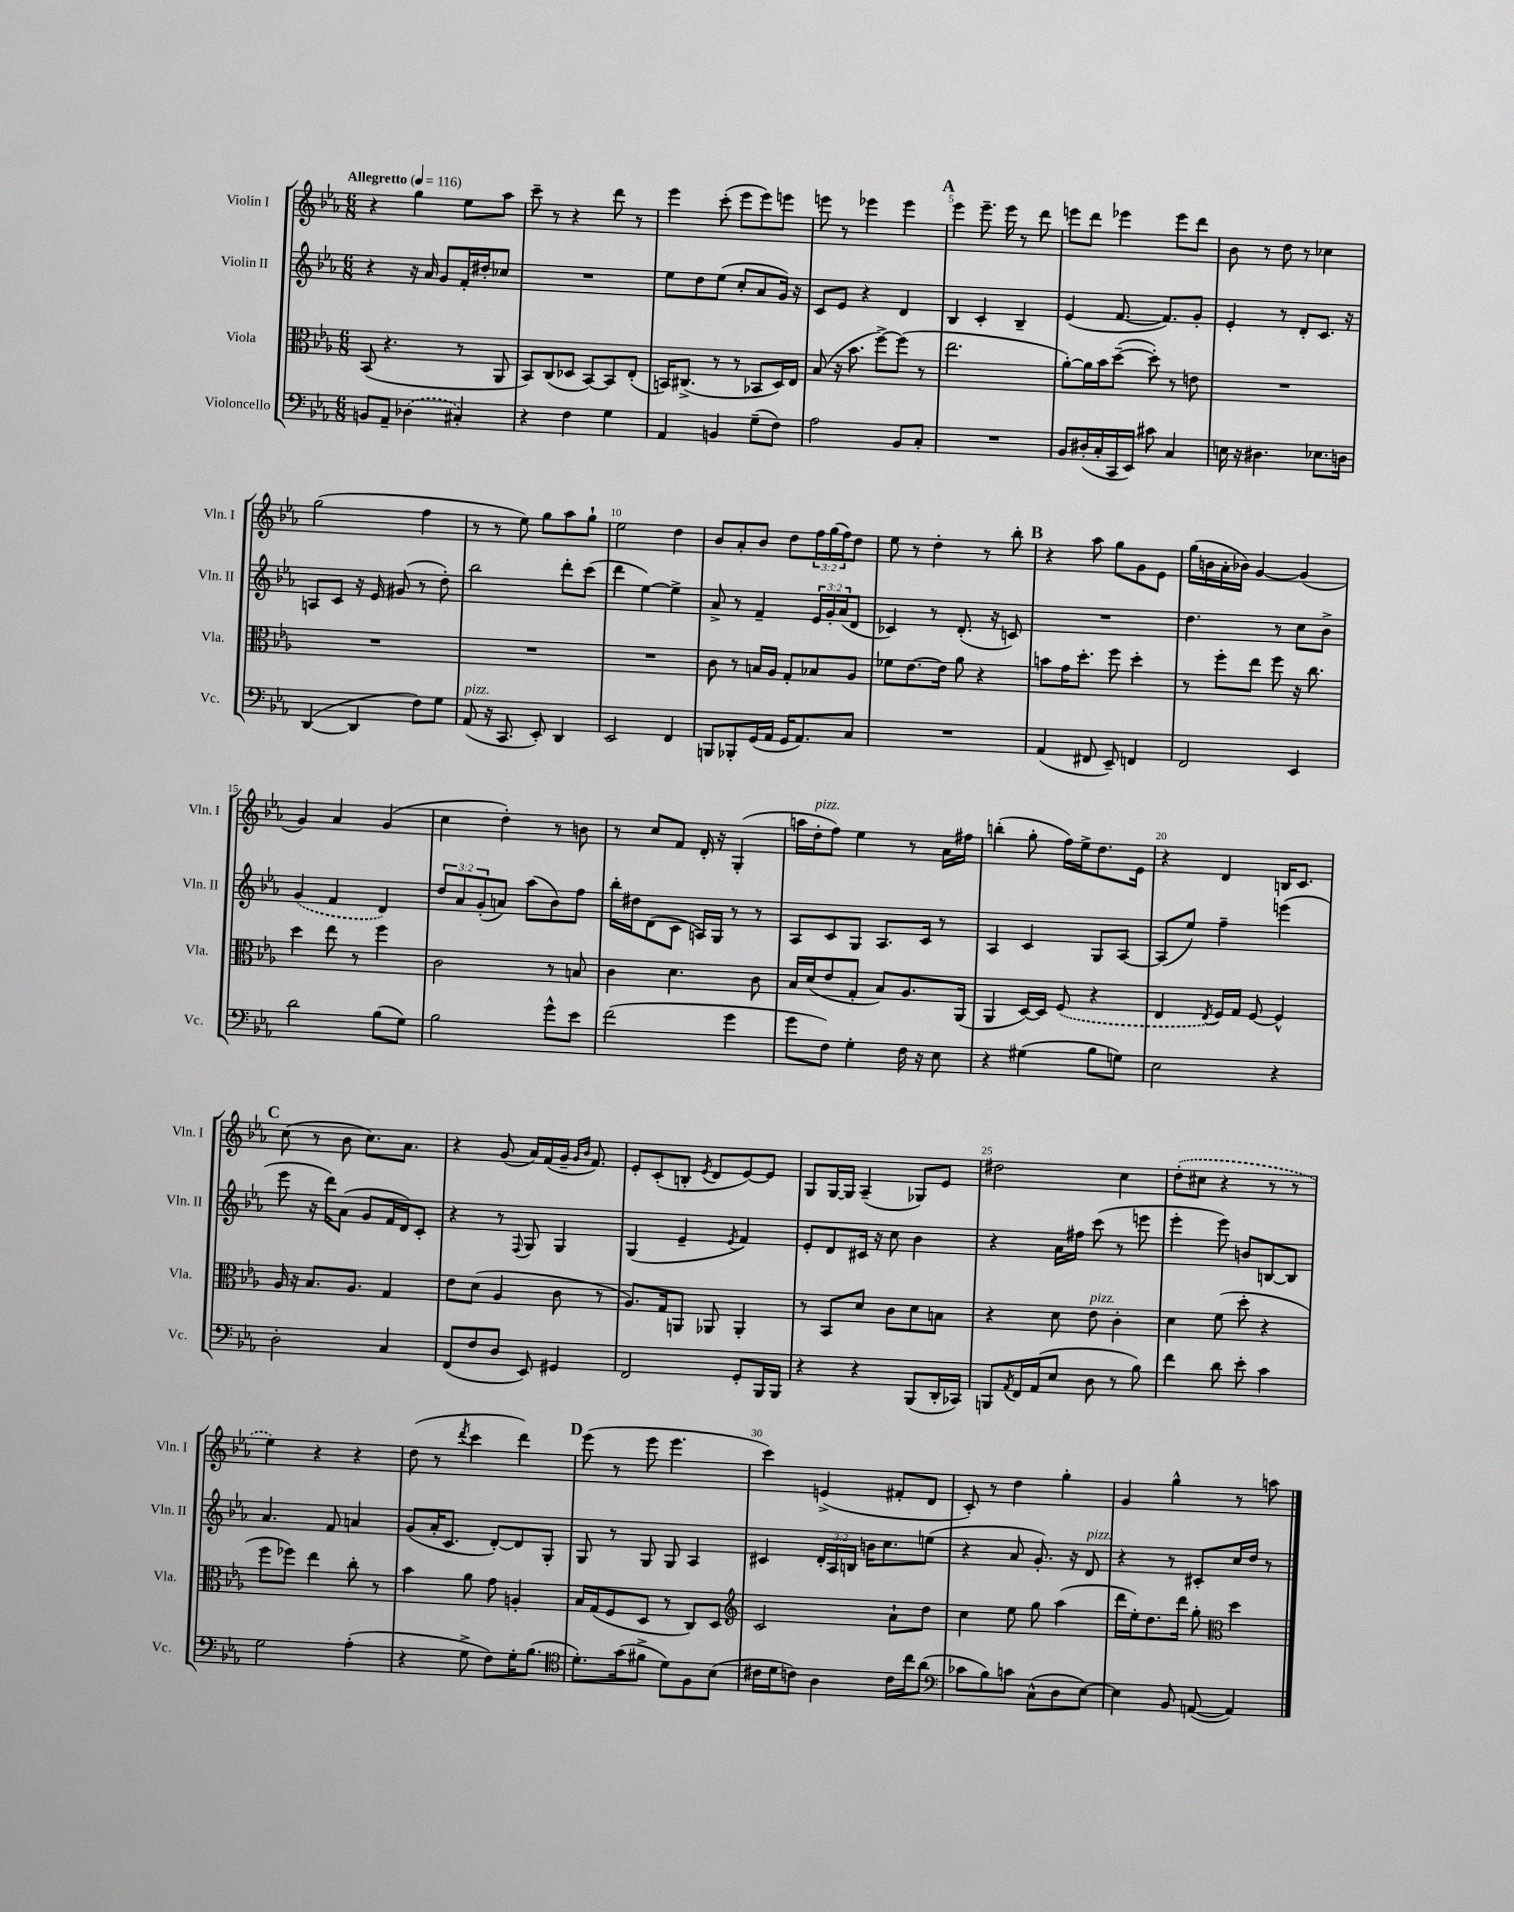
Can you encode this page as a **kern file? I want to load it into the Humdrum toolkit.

**kern	**kern	**kern	**kern
*staff4	*staff3	*staff2	*staff1
*clefF4	*clefC3	*clefG2	*clefG2
*k[b-e-a-]	*k[b-e-a-]	*k[b-e-a-]	*k[b-e-a-]
*M6/8	*M6/8	*M6/8	*M6/8
*MM116	*MM116	*MM116	*MM116
8BB	(8BB-	4r	4r
8AA-~	4.r	.	.
(4D-	.	16r	4gg
.	.	16a-	.
.	.	8g	.
4C#')	8r	16f'	8ee-
.	.	16dd#'	.
.	8AA-	8cc-	8aa-
=	=	=	=
4r	8BB-)	2.r	8ccc~
.	(8C	.	8r
4F	8D-	.	4r
.	[8BB-)	.	.
4G	8BB-]	.	8ddd
.	(8E-'	.	8r
=	=	=	=
4AA-	16BB)	8ee-	4eee-
.	(8.C#^	.	.
.	.	8dd	.
4BB	8r	(8ee-	(8ccc'
.	8r	8cc'	8eee-
(8G~	8BB-	8a-	8eee-)
8F)	16D)	16g)	8eee
.	16E-	16r	.
=	=	=	=
2A-	(8B-	8c	8eee
.	16r	8e-	8r
.	8.b-	.	.
.	.	4r	4eee-
.	[8ff^)	.	.
8BB-	(8ff]	4d	4eee-
8C'	8r	.	.
=	=	=	=
2.r	2.ee-	4B-	4eee-
.	.	4c'	8.eee-~
.	.	.	16eee-
.	.	4B-~	8r
.	.	.	8ddd
=	=	=	=
8BB-	[8a-')	(4e-	8eee
(16D#'	16a-]	.	8ddd
16C'	16b-	.	.
16CC	([8dd~	[8.f	4eee-
16EE-)	.	.	.
8c#	8dd'])	.	.
.	.	8.f])	.
4C	8r	.	8eee-
.	8e	8g'	8ddd
=	=	=	=
16E	2.r	4e-'	8b-
16r	.	.	.
4.D#	.	.	8r
.	.	8r	8dd
.	.	8d'	8r
8.E-	.	8.c	4cc-
16D	.	16r	.
=	=	=	=
([4DD	2.r	8A	(2gg
.	.	8c	.
4DD]	.	16r	.
.	.	16e-	.
.	.	(8g#	.
8F)	.	8r	4ff
8G	.	8dd')	.
=	=	=	=
(8AA-	2.r	2bb-	8r
16r	.	.	8r
8.CC	.	.	.
.	.	.	8ee-)
8EE-')	.	.	8gg
4DD	.	8ddd'	8aa-
.	.	(8ccc	8gg`
=	=	=	=
2EE-	2.r	4ddd	2ee-
.	.	[4ee-)	.
4FF	.	4ee-^]	4dd
=	=	=	=
8BBB	8c	8a-^	8b-
8BBB-'	8r	8r	8a-'
(16GG	16B	4f~	8b-
16AA-	16A-	.	.
16GG	8G'	.	8dd
8.AA-)	.	.	.
.	8B-	24e-	24ff
.	.	24g'	(24gg
.	.	(24a-	24ff)
8C	8A-	8d	8dd
=	=	=	=
2.r	8f-	4c-)	8ee-
.	[8.e-	.	8r
.	.	8r	4dd'
.	16e-]	.	.
.	8a-	(8.d'	.
.	4r	.	8r
.	.	16r	.
.	.	8c)	8bb-'
=	=	=	=
(4AA-	8b	2.r	4r
.	16g	.	.
.	8.dd'	.	.
8FF#	.	.	8aa-
8EE-~)	8ff	.	8gg
4FF	4dd'	.	8g
.	.	.	8e-
=	=	=	=
2FF	8r	4.dd	(16gg
.	.	.	16b
.	8ff'	.	16a-'
.	.	.	16b-)
.	8ee-	.	[4g
.	8ff	8r	.
4EE-	16r	8cc	(4g]
.	8.cc	.	.
.	.	8b-^	.
=	=	=	=
2d	4dd	(4g	4g)
.	8ee-	4f	4a-
.	8r	.	.
(8B-	4ff	4d)	(4g
8G)	.	.	.
=	=	=	=
2B-	2c	12dd	4cc
.	.	12a-	.
.	.	(12g'	.
.	.	8a)	4dd')
.	.	(8aa-	.
8g^^	8r	8b-)	8r
8e-	8B	8ff	8b
=	=	=	=
(2f	4c	16bb-'	8r
.	.	16dd#	.
.	.	(8d	8cc
.	4.d	8c	8f
.	.	16A)	16d'
.	.	16G	16r
4g	.	8r	(4G'
.	8c	8r	.
=	=	=	=
8g	16B-	8A-	16aa
.	(16d	.	16dd'
8F)	8e-	8c	8ff)
4G'	8G'	8G	4ee-
.	8B-)	8.A-	.
16F	8.A-	.	8r
16r	.	16c	.
8E-	.	8r	16a-
.	(16AA-	.	16ff#
=	=	=	=
4r	4AA-	4A-	(4bb'
(4G#	[16D)	4c	8gg'
.	16D]	.	.
.	(8F	.	16ff)
.	.	.	16ee-^
8B-	4r	8G	8.dd
8G)	.	[8A-	.
.	.	.	16e-
=	=	=	=
2E-	4E-	(8A-]	4r
.	.	8ee-)	.
.	8qE-	.	.
.	16F)	4ff~	4d
.	16G	.	.
.	[8F	.	.
4r	4F^^]	(4eee	16B
.	.	.	8.c
=	=	=	=
2D'	16A-	8eee-	(8cc
.	16r	.	.
.	8.B-	16r	8r
.	.	16ddd)	.
.	.	(8a-	8b-
.	8.A-	.	.
.	.	8g	8.cc)
4C	4G	16f	.
.	.	16d)	8.a-
.	.	8c'	.
=	=	=	=
(8FF	8e-	4r	4r
8F	(8d	.	.
8D	4A-	8r	(8g
.	.	8qqF	.
8EE-)	.	8G	16a-)
.	.	.	(16f
4GG#	8c	4G	16g~
.	.	.	16qqg
.	.	.	16qqb-
.	.	.	8.f)
.	8r	.	.
=	=	=	=
2FF	8.A-)	(4G	8e-'
.	.	.	(8c'
.	16G	.	.
.	8AA	4e-~	8B'
.	.	.	8qe-
.	8AA-	.	8d
.	.	8qe-	.
8GG'	4AA-'	4f)	[8e-)
16BBB-	.	.	8e-]
16BBB-	.	.	.
=	=	=	=
4r	8r	8e-'	8G
.	8BB-	8d	[16G
.	.	.	16G]
4r	8d	16c#	(4A-~
.	.	16r	.
.	8c	8cc	.
(8BBB-	8d	4b-	8G-)
16DD'	8B	.	8e-
16CC-)	.	.	.
=	=	=	=
8BBB	4r	4r	2dd#
8qAA-	.	.	.
16FF	.	.	.
(16AA-	.	.	.
8E-	8d	16a-	.
.	.	16ff#	.
8D	8e-	(8ccc	.
8r	4c'	8r	4cc
8B-)	.	8eee	.
=	=	=	=
4f	4d	4eee-'	(8dd'
.	.	.	8cc#
8d	(8f	8eee-)	4r
8e-'	8dd'	8b	.
4c	4r	[8B	8r
.	.	8B]	8r
=	=	=	=
2G	8ff	4.a-	4ee-)
.	8ff-)	.	.
.	4ee-	.	4r
.	.	8f	.
(4A-'	8cc'	4a	4r
.	8r	.	.
=	=	=	=
4r	4b-	(8g	(8dd
.	.	16a-'	8r
.	.	8.c	.
.	.	.	8qddd
8G^	8a-	.	4ccc
8F)	8g	[8d')	.
16G'	4A'	8d]	4ddd)
(8.B-	.	.	.
.	.	8G'	.
=	=	=	=
*clefC4	*	*	*
8.d')	16B-	8G	(8eee-
.	(16G	.	.
.	8F	8r	8r
(16g	.	.	.
8f#^	8D	8G	8eee-
8d)	8r	8G	4.eee-
8F	8C)	4A-	.
(8B-	8D	.	.
=	=	=	=
*	*clefG2	*	*
16c#	2c	4c#	4ccc)
16d	.	.	.
8c)	.	.	.
4A-	.	24d'	(4e^
.	.	24A-	.
.	.	24B	.
.	.	16b	.
.	.	8.cc	.
16c	8a-`	.	8f#'
16cc	.	.	.
(8a-	8dd	(8ee	8d
=	=	=	=
*clefF4	*	*	*
8c-	4cc	4r	8c')
8B-)	.	.	8r
8c	8ee-	8a-	4dd
(8C^^	8gg	8.g')	.
8D	(4aa-	.	4gg'
.	.	16r	.
[8E-)	.	8d	.
=	=	=	=
4E-]	16ddd	4r	4g
.	16ee-')	.	.
.	8.dd	.	.
8BB-	.	8r	4gg^^
.	16ddd	.	.
([8AA	8gg'	8c#'	.
*	*clefC3	*	*
4AA])	4dd	16cc	8r
.	.	16dd	.
.	.	8r	8aa
==	==	==	==
*-	*-	*-	*-
